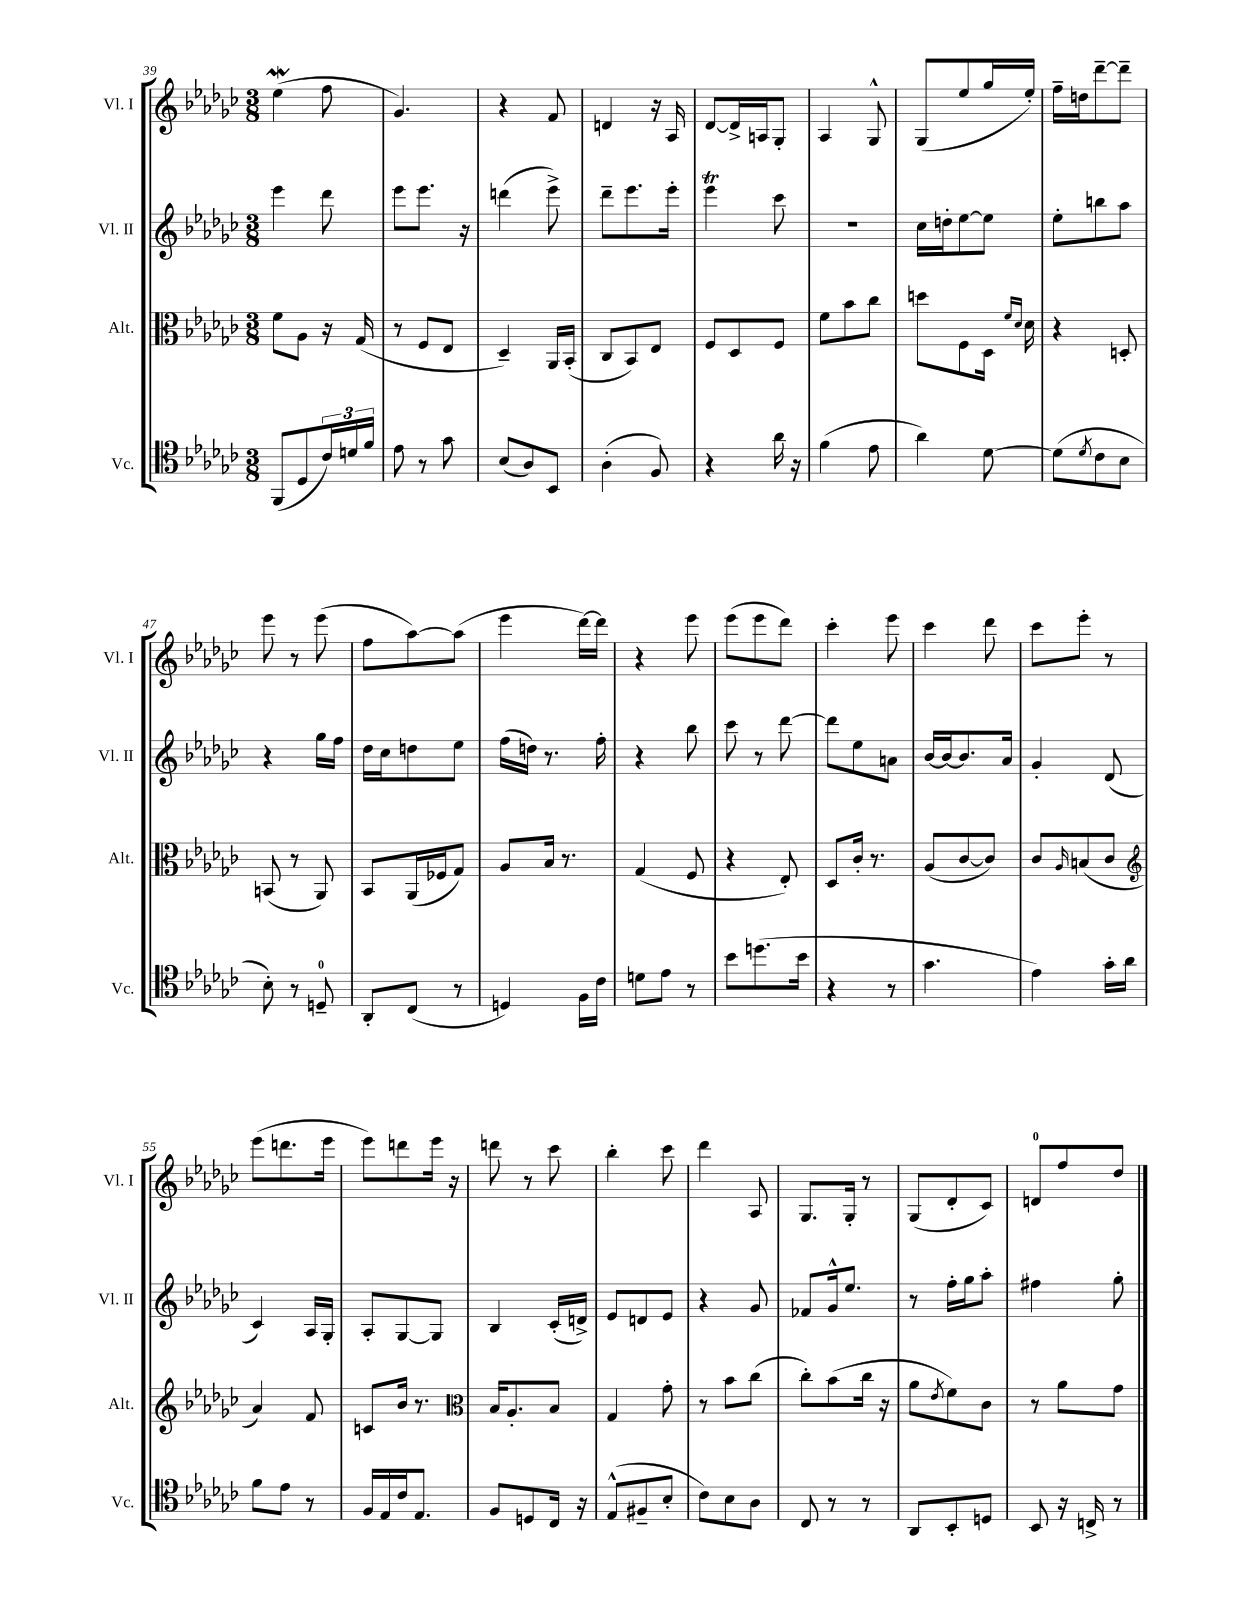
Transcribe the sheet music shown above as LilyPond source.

<<
\new StaffGroup <<
\new Staff = "s0" \with { instrumentName = "Vl. I" shortInstrumentName = "Vl. I" } {
    \clef treble \key ges \major \numericTimeSignature \time 3/8
    ees''4\mordent( f''8 |
    ges'4.) |
    r4 f'8 |
    d'4 r16 aes16 |
    des'8~ des'16-> a16 ges8-. |
    aes4 ges8-^ |
    ges8( ees''8 ges''16 ees''16-.) |
    f''16-- d''16 des'''8~-- des'''8-- |
    ees'''8 r8 ees'''8( |
    f''8 aes''8~) aes''8( |
    ees'''4 des'''16~) des'''16 |
    r4 ees'''8 |
    ees'''8( ees'''8 des'''8) |
    ces'''4-. ees'''8 |
    ces'''4 des'''8 |
    ces'''8 ees'''8-. r8 |
    ees'''8( d'''8. ees'''16 |
    ees'''8) d'''8 ees'''16 r16 |
    d'''8 r8 ces'''8 |
    bes''4-. ces'''8 |
    des'''4 aes8 |
    ges8. ges16-. r8 |
    ges8( des'8-. ces'8) |
    d'8-0 f''8 des''8 \bar "|." |
}
\new Staff = "s1" \with { instrumentName = "Vl. II" shortInstrumentName = "Vl. II" } {
    \clef treble \key ges \major \numericTimeSignature \time 3/8
    ees'''4 des'''8 |
    ees'''8 ees'''8. r16 |
    d'''4( ees'''8->) |
    des'''8-- ees'''8. ees'''16-. |
    ees'''4\trill ces'''8 |
    R4. |
    ces''16 d''16-. ees''8~ ees''8 |
    ees''8-. b''8 aes''8 |
    r4 ges''16 f''16 |
    des''16 ces''16 d''8 ees''8 |
    f''16( d''16) r8. f''16-. |
    r4 bes''8 |
    ces'''8 r8 des'''8~ |
    des'''8 ees''8 a'8 |
    bes'16~ bes'16~ bes'8. aes'16 |
    ges'4-. des'8( |
    ces'4) aes16 ges16-. |
    aes8-. ges8~ ges8 |
    bes4 ces'16-.( d'16->) |
    ees'8 d'8 ees'8 |
    r4 ges'8 |
    fes'8 ges'16-^ ees''8. |
    r8 f''16-. ges''16 aes''8-. |
    fis''4 ges''8-. \bar "|." |
}
\new Staff = "s2" \with { instrumentName = "Alt." shortInstrumentName = "Alt." } {
    \clef alto \key ges \major \numericTimeSignature \time 3/8
    f'8 aes8 r16 ges16( |
    r8 f8 ees8 |
    des4--) aes,16 bes,16-.( |
    ces8 bes,8) ees8 |
    f8 des8 f8 |
    f'8 bes'8 ces''8 |
    d''8 f8 des16 \grace { f'16 des'16 } des'16 |
    r4 d8-. |
    b,8( r8 aes,8) |
    bes,8 aes,16( fes16 ges8) |
    aes8 bes16 r8. |
    ges4( f8 |
    r4 ees8-.) |
    des8 ces'16-. r8. |
    aes8( ces'8~ ces'8) |
    ces'8 \grace { aes16 } b8( ces'8 |
    \clef treble aes'4) f'8 |
    c'8 bes'16 r8. |
    \clef alto bes16 aes8.-. bes8 |
    ges4 ges'8-. |
    r8 bes'8 ces''8( |
    ces''8-.) bes'8( ces''16 r16 |
    aes'8 \acciaccatura { ees'8 } f'8) ces'8 |
    r8 aes'8 ges'8 \bar "|." |
}
\new Staff = "s3" \with { instrumentName = "Vc." shortInstrumentName = "Vc." } {
    \clef tenor \key ges \major \numericTimeSignature \time 3/8
    f,8( des8 \tuplet 3/2 { ces'16) d'16 f'16 } |
    ees'8 r8 ges'8 |
    bes8( aes8) bes,8 |
    aes4-.( f8) |
    r4 aes'16 r16 |
    f'4( ees'8 |
    aes'4) des'8~ |
    des'8( \acciaccatura { des'8 } ces'8 bes8 |
    bes8-.) r8 d8-0-- |
    aes,8-. ces8( r8 |
    d4) f16 ces'16 |
    d'8 ees'8 r8 |
    bes'8 d''8.( bes'16 |
    r4 r8 |
    ges'4. |
    ees'4) ges'16-. aes'16 |
    f'8 ees'8 r8 |
    f16 ees16 ces'16 ees8. |
    f8 d8 ces16 r16 |
    ees8-^( fis8-- bes8-. |
    ces'8) bes8 aes8 |
    ces8 r8 r8 |
    aes,8 bes,8-. d8 |
    bes,8 r16 c16-> r8 \bar "|." |
}
>>
>>
\layout { \context { \Score currentBarNumber = #39 } }
